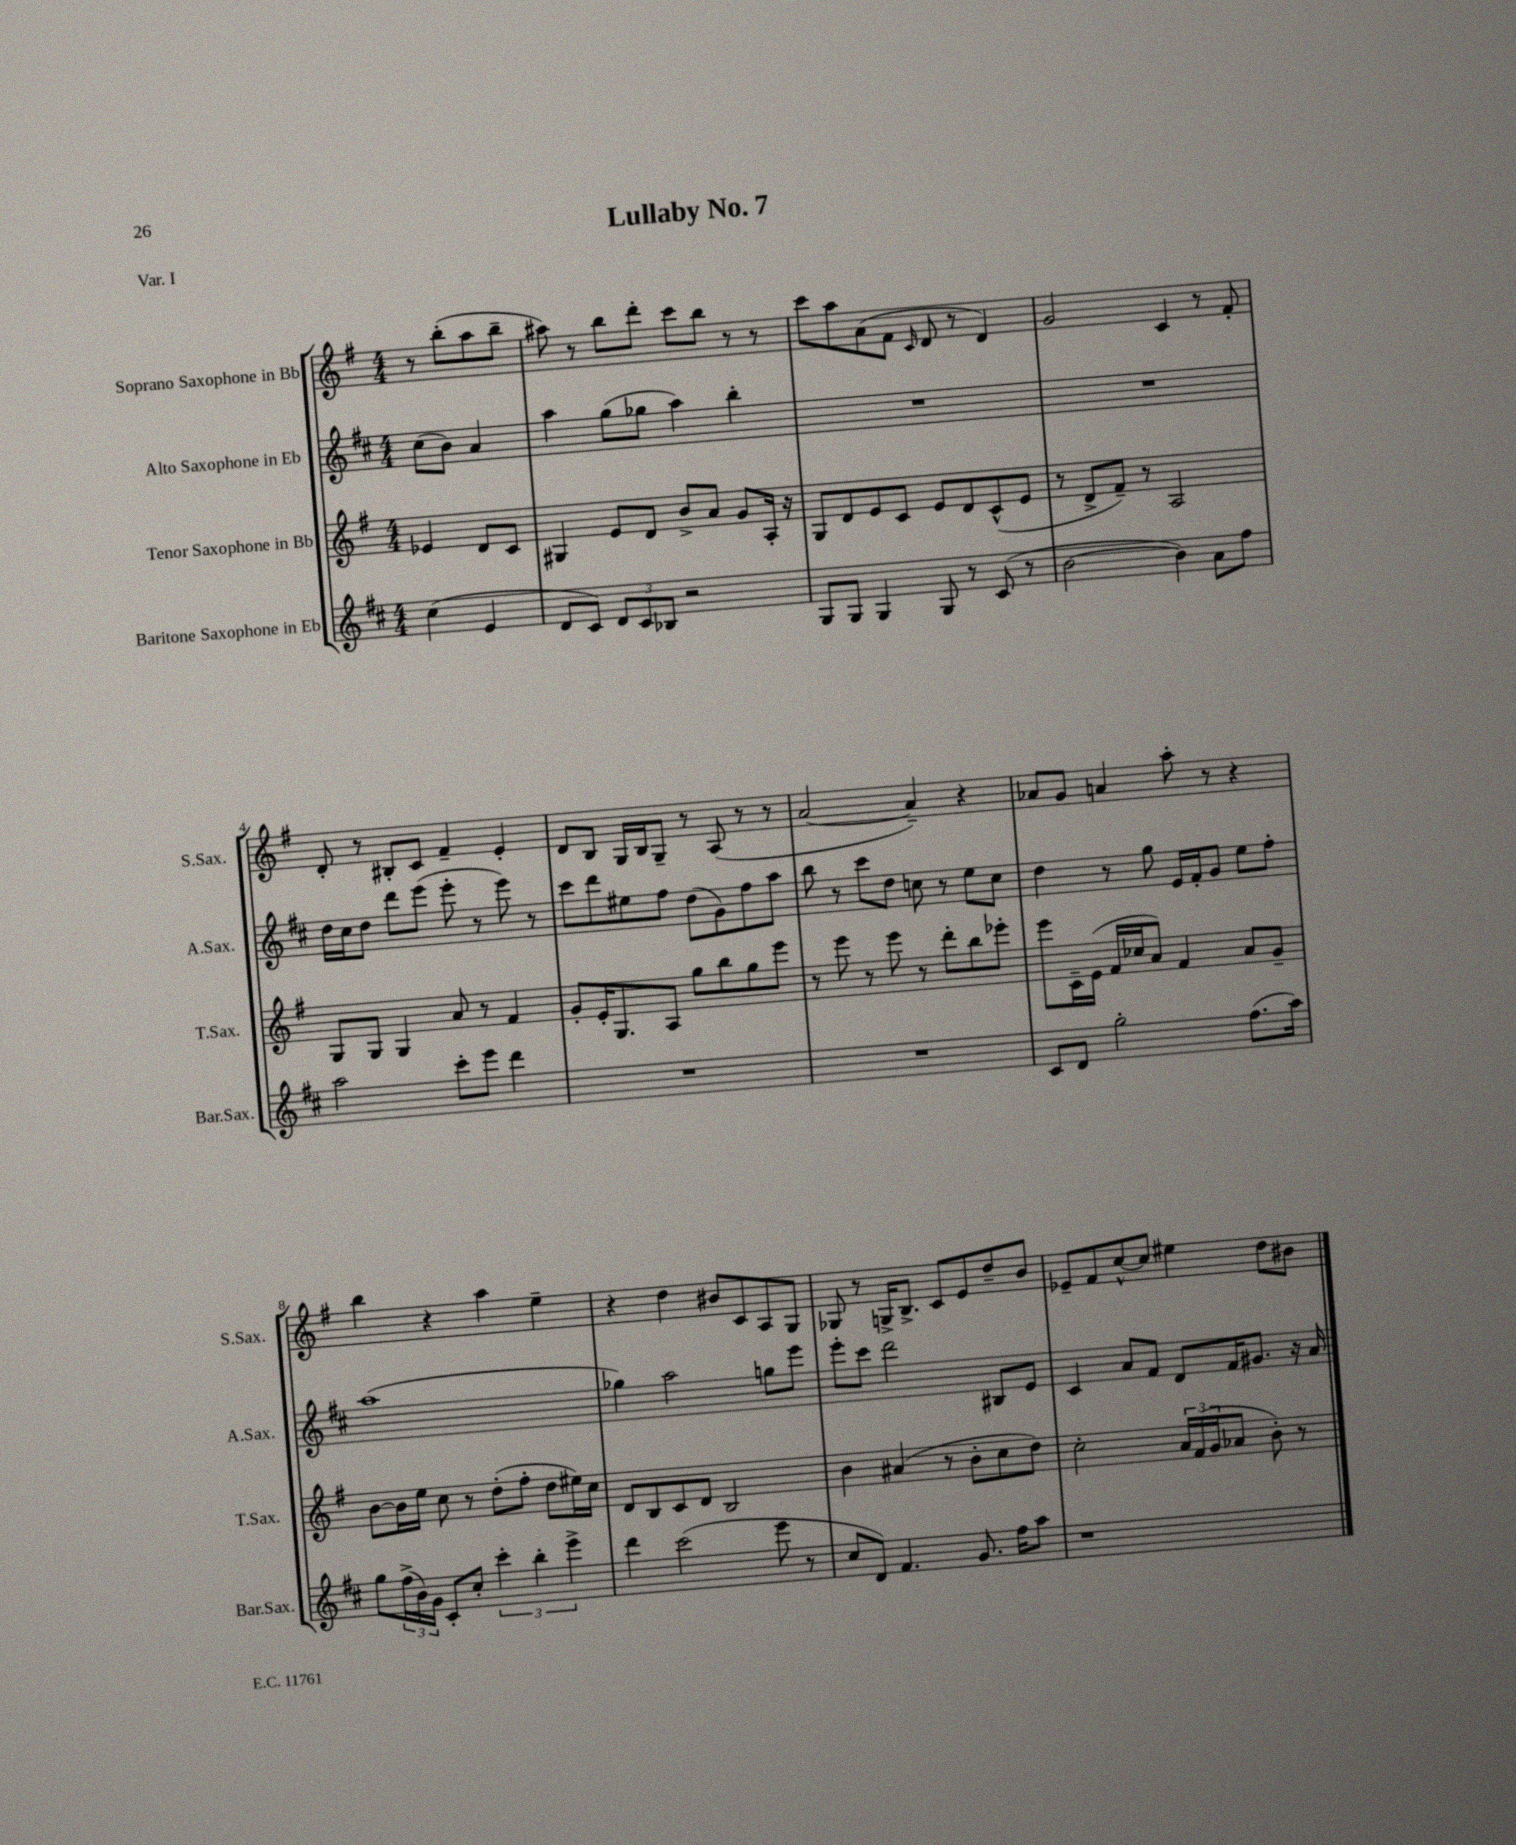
\header { title = "Lullaby No. 7" piece = "Var. I" }
<<
\new StaffGroup <<
\new Staff = "s0" \with { instrumentName = "Soprano Saxophone in Bb" shortInstrumentName = "S.Sax." } {
    \clef treble \key g \major \numericTimeSignature \time 4/4 \partial 2
    r8 b''8-.( a''8 b''8-- |
    ais''8) r8 b''8 d'''8-. c'''8 b''8 r8 r8 |
    c'''8 a''8 a'8( fis'8 \grace { c'16 } d'8 r8 d'4) |
    g'2 c'4 r8 fis'8-. |
    d'8-. r8 bis8-. c'8 fis'4-- e'4-. |
    d'8 b8 g16 b16 g8-- r8 a8( r8 r8 |
    a'2~ a'4--) r4 |
    aes'8 g'8 a'4 a''8-. r8 r4 |
    b''4 r4 a''4 e''4-- |
    r4 d''4 bis'8 c'8 a8 g8 |
    ges8 r8 g16-> b8.-> c'8 e'8 d''8-- b'8 |
    ees'8-- fis'8 c''8~-^ c''8 eis''4 d''8 bis'8 \bar "|." |
}
\new Staff = "s1" \with { instrumentName = "Alto Saxophone in Eb" shortInstrumentName = "A.Sax." } {
    \clef treble \key d \major \numericTimeSignature \time 4/4 \partial 2
    cis''8( b'8) a'4 |
    a''4 g''8( ges''8 a''4) b''4-. |
    R1 |
    R1 |
    d''16 cis''16 d''8 d'''8 e'''8( e'''8-. r8 e'''8) r8 |
    cis'''8 d'''8 eis''8 fis''8 d''8( g'8) fis''8 a''8 |
    b''8 r8 cis'''8 d''8 c''8 r8 e''8 c''8 |
    d''4 r8 g''8 e'16 fis'16-. g'8 e''8 fis''8-. |
    a''1( |
    ges''4) a''2 g''8 e'''8 |
    e'''8-. cis'''8 d'''2 bis8 e'8 |
    cis'4 a'8 fis'8 d'8 fis'16 gis'8. r16 a'16 \bar "|." |
}
\new Staff = "s2" \with { instrumentName = "Tenor Saxophone in Bb" shortInstrumentName = "T.Sax." } {
    \clef treble \key g \major \numericTimeSignature \time 4/4 \partial 2
    ees'4 d'8 c'8 |
    gis4 e'8 d'8 b'8-> a'8 g'8 a16-. r16 |
    g8 d'8 e'8 c'8 e'8 d'8 c'8-^( e'8 |
    r8 d'8-> fis'8--) r8 a2 |
    g8 g8 g4 a'8 r8 fis'4 |
    g'8-. e'16-. g8. a8 g''8 b''8 g''8 e'''8 |
    r8 e'''8 r8 e'''8 r8 d'''8-. b''8 ees'''8-. |
    e'''8 c'16-- e'16( fis'16 ces''16 a'8) fis'4 a'8 g'8-- |
    b'8~ b'16 e''16 c''8 r8 d''8-.( fis''8-. d''8 eis''16) c''16 |
    d'8 b8 c'8 d'8 b2 |
    b'4 ais'4( r8 b'8-. c''8 d''8) |
    c''2-. \tuplet 3/2 { a'16 fis'16( g'16 } aes'8 b'8-.) r8 \bar "|." |
}
\new Staff = "s3" \with { instrumentName = "Baritone Saxophone in Eb" shortInstrumentName = "Bar.Sax." } {
    \clef treble \key d \major \numericTimeSignature \time 4/4 \partial 2
    cis''4( e'4 |
    d'8 cis'8) \tuplet 3/2 { d'8 cis'8 bes8 } r2 |
    g8 g8 g4 g8 r8 cis'8( r8 |
    b'2~ b'4) a'8 fis''8 |
    a''2 cis'''8-. e'''8 d'''4 |
    R1 |
    R1 |
    cis'8 d'8 g''2-. fis''8.( a''16) |
    g''8 \tuplet 3/2 { fis''16->( b'16) g'16 } cis'8-. cis''8-. \tuplet 3/2 { cis'''4-. b''4-. e'''4-> } |
    d'''4 cis'''2( e'''8 r8 |
    cis''8 d'8) fis'4. g'8. fis''16 a''8 |
    r1 \bar "|." |
}
>>
>>
